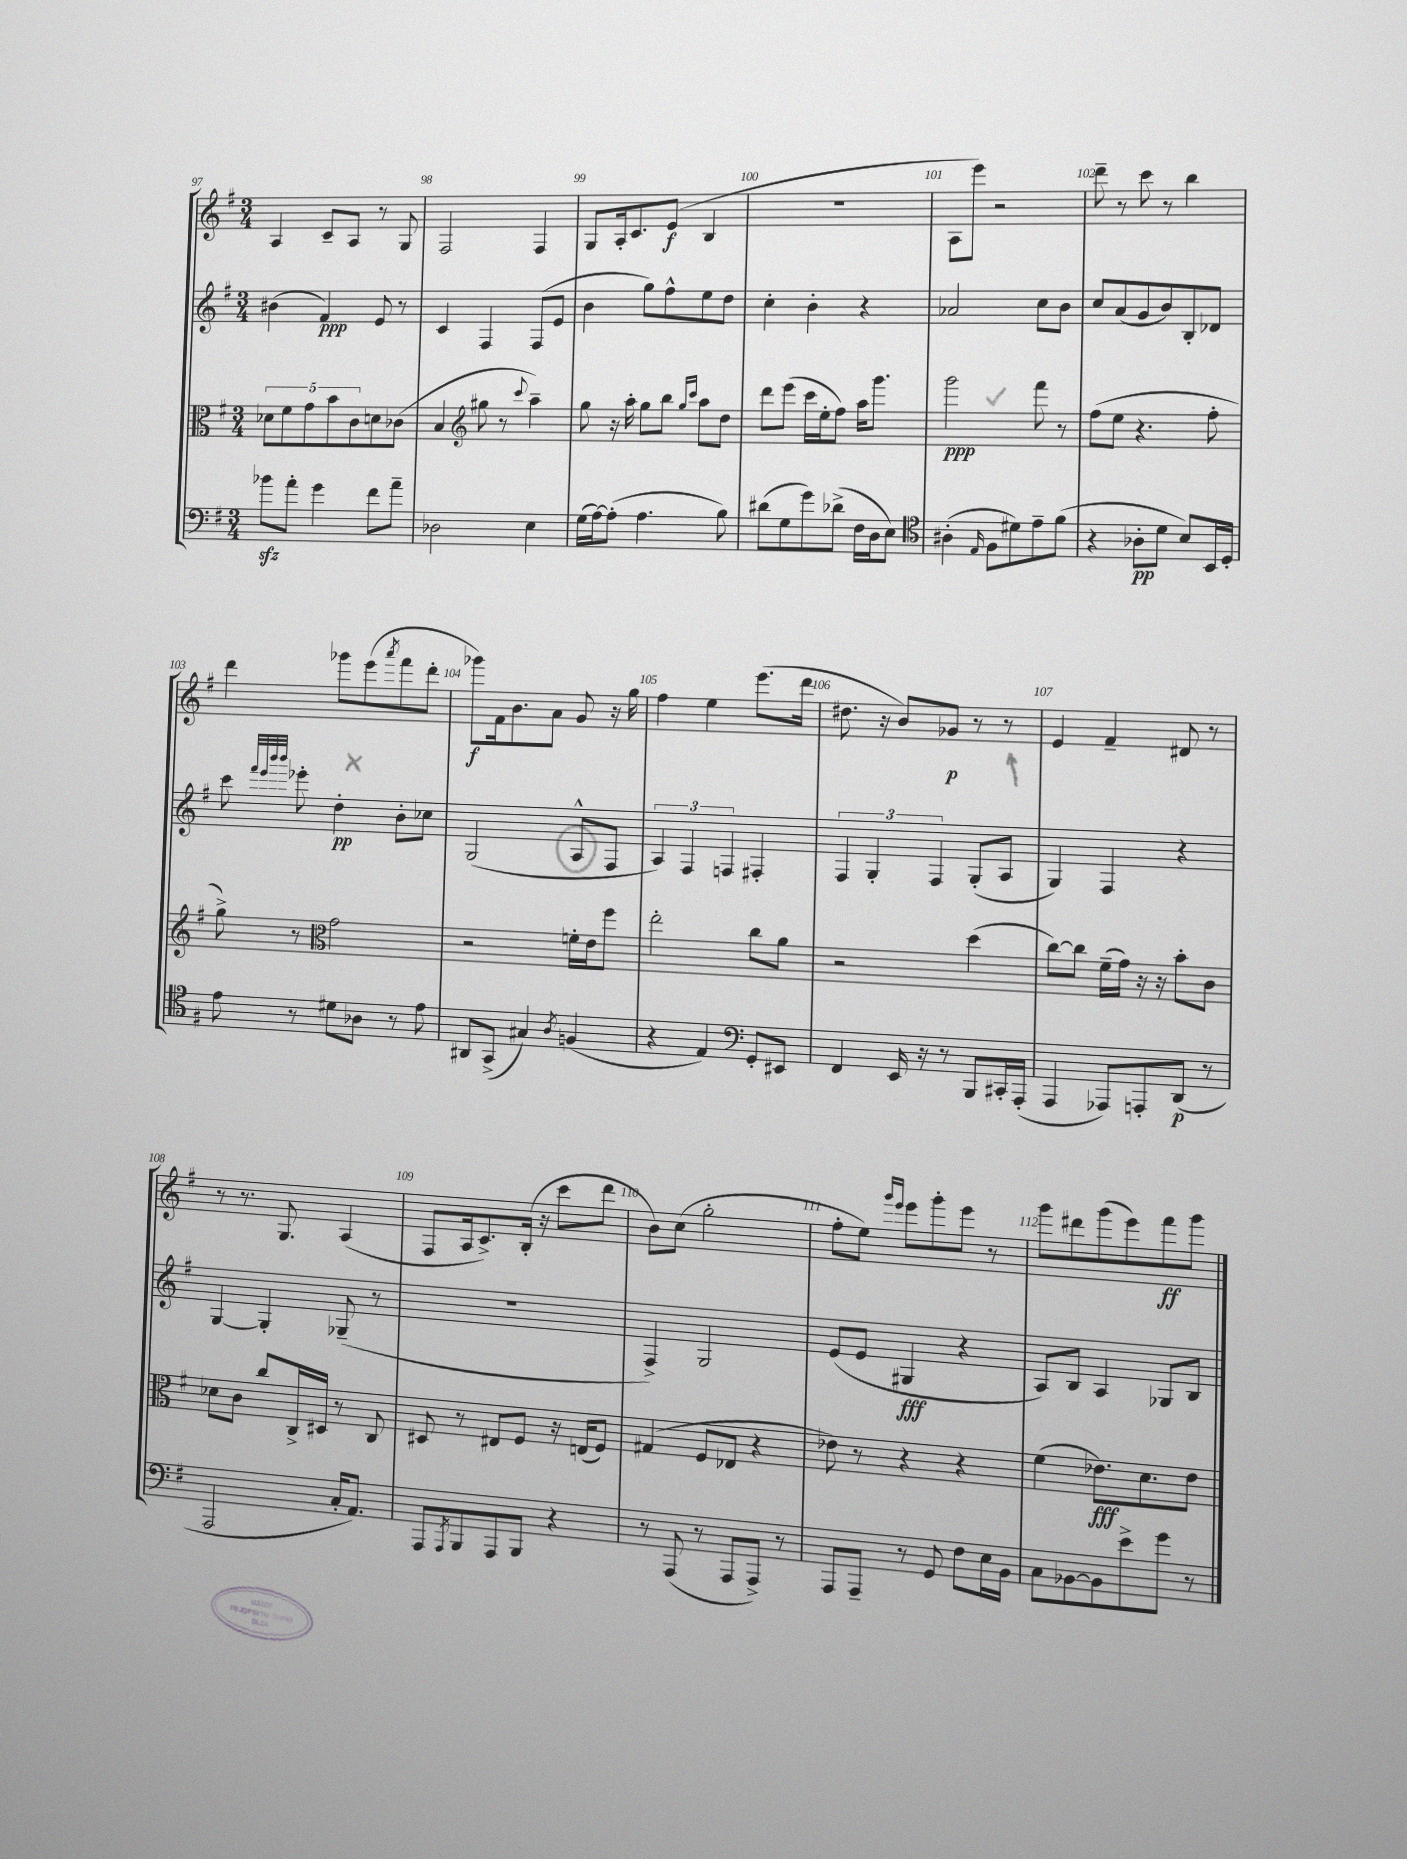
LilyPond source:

<<
\new StaffGroup <<
\new Staff = "s0" {
    \clef treble \key g \major \numericTimeSignature \time 3/4
    a4 c'8-- a8 r8 g8 |
    fis2 fis4 |
    g8 a16-. c'8. e'8\f( b4 |
    R2. |
    a8 e'''8) r2 |
    d'''8-- r8 c'''8 r8 b''4 |
    d'''4 ges'''8 e'''8( \acciaccatura { a'''8 } fis'''8 d'''8-. |
    ges'''8\f) fis'16 b'8. a'8 g'8 r16 g''16 |
    fis''4 e''4 e'''8.( d'''16 |
    dis''8. r16 b'8) ges'8\p r8 r8 |
    e'4 fis'4-- dis'8 r8 |
    r8 r8. g8. a4( |
    fis8 a16 c'8.->) b16-.( r16 c'''8 d'''8 |
    b'8) c''8( g''2-. |
    fis''8-. e''8) \grace { g'''16 e'''16 } e'''8 g'''8-. e'''8 r8 |
    g'''8 dis'''8 g'''8( e'''8) fis'''8\ff g'''8 \bar "|." |
}
\new Staff = "s1" {
    \clef treble \key g \major \numericTimeSignature \time 3/4
    bis'4( fis'4\ppp) e'8 r8 |
    c'4 fis4 fis8( e'8 |
    b'4 g''8) fis''8-^ e''8 d''8 |
    c''4-. b'4-. r4 |
    aes'2 c''8 b'8 |
    c''8 a'8( g'8 b'8) b8-. des'8 |
    c'''8 \grace { fis'''32 e'''32 b'''32 b'''32 } ees'''8-. d''4-.\pp b'8-. ces''8 |
    g2( a8-^ fis8 |
    \tuplet 3/2 { a4) fis4 f4 } fis4-. |
    \tuplet 3/2 { fis4 g4-. fis4 } g8-.( a8 |
    g4) fis4 r4 |
    g4~ g4-. ges8--( r8 |
    R2. |
    fis4->) g2 |
    e'8( e'8 gis4\fff r4 |
    a8) b8 a4 ges8 b8 \bar "|." |
}
\new Staff = "s2" {
    \clef alto \key g \major \numericTimeSignature \time 3/4
    \tuplet 5/4 { des'8 fis'8 g'8 b'8 c'8 } d'8 ces'8( |
    b4 \clef treble gis''8 r8 \appoggiatura { c'''8 } a''4--) |
    g''8 r16 a''16-. g''8 b''8 \grace { g''16 c'''16 } a''8 d''8 |
    d'''8 e'''8( c'''16 e''16-. fis''8) a''16 g'''8. |
    g'''2\ppp fis'''8 r8 |
    fis''8( e''8 r4. fis''8-. |
    g''8->) r8 \clef alto g'2 |
    r2 f'16-. e'16 fis''8 |
    e''2-. c''8 a'8 |
    r2 d''4( |
    c''8~) c''8 fis'16--( g'16) r16 r16 b'8-. c'8 |
    des'8 c'8 c''8 c16-> dis16 r8 c8 |
    dis8 r8 eis8 fis8 r16 e16( fis8) |
    gis4( fis8 ees8 r4 |
    ees'8) r8 r4 r4 |
    fis'4( ees'8.\fff) d'8. ees'8 \bar "|." |
}
\new Staff = "s3" {
    \clef bass \key g \major \numericTimeSignature \time 3/4
    bes'8\sfz a'8-. g'4 fis'8 a'8-- |
    des2 e4 |
    g16( a16~) a8-.( a4. b8) |
    dis'8( g8 g'8) des'8->( fis16 d16 e8) |
    \clef tenor ais4-.( \grace { e16 } fis8 dis'8) e'8-- fis'8( |
    r4 aes8-.\pp d'8 b8) b,16 d16-. |
    e'8 r8 dis'8 aes8 r8 e'8 |
    ais,8 g,8->( gis4) \acciaccatura { a8 } f4( |
    r4 e4) \clef bass g,8-. eis,8 |
    fis,4 e,16 r16 r8 b,,8 cis,16-. a,,16-.( |
    a,,4 aes,,8) a,,8-. d,8\p( r8 |
    a,,2 c16-. a,8.) |
    a,,8 \acciaccatura { a,,8 } b,,8 a,,8 b,,8 r4 |
    r8 a,,8( r8 a,,8 a,,8->) r8 |
    a,,8 a,,8-- r8 g,8 fis8 e16 b,16 |
    c8 bes,8~ bes,8 e'8-> g'8 r8 \bar "|." |
}
>>
>>
\layout { \context { \Score currentBarNumber = #97 \override BarNumber.break-visibility = ##(#f #t #t) barNumberVisibility = #all-bar-numbers-visible } }
